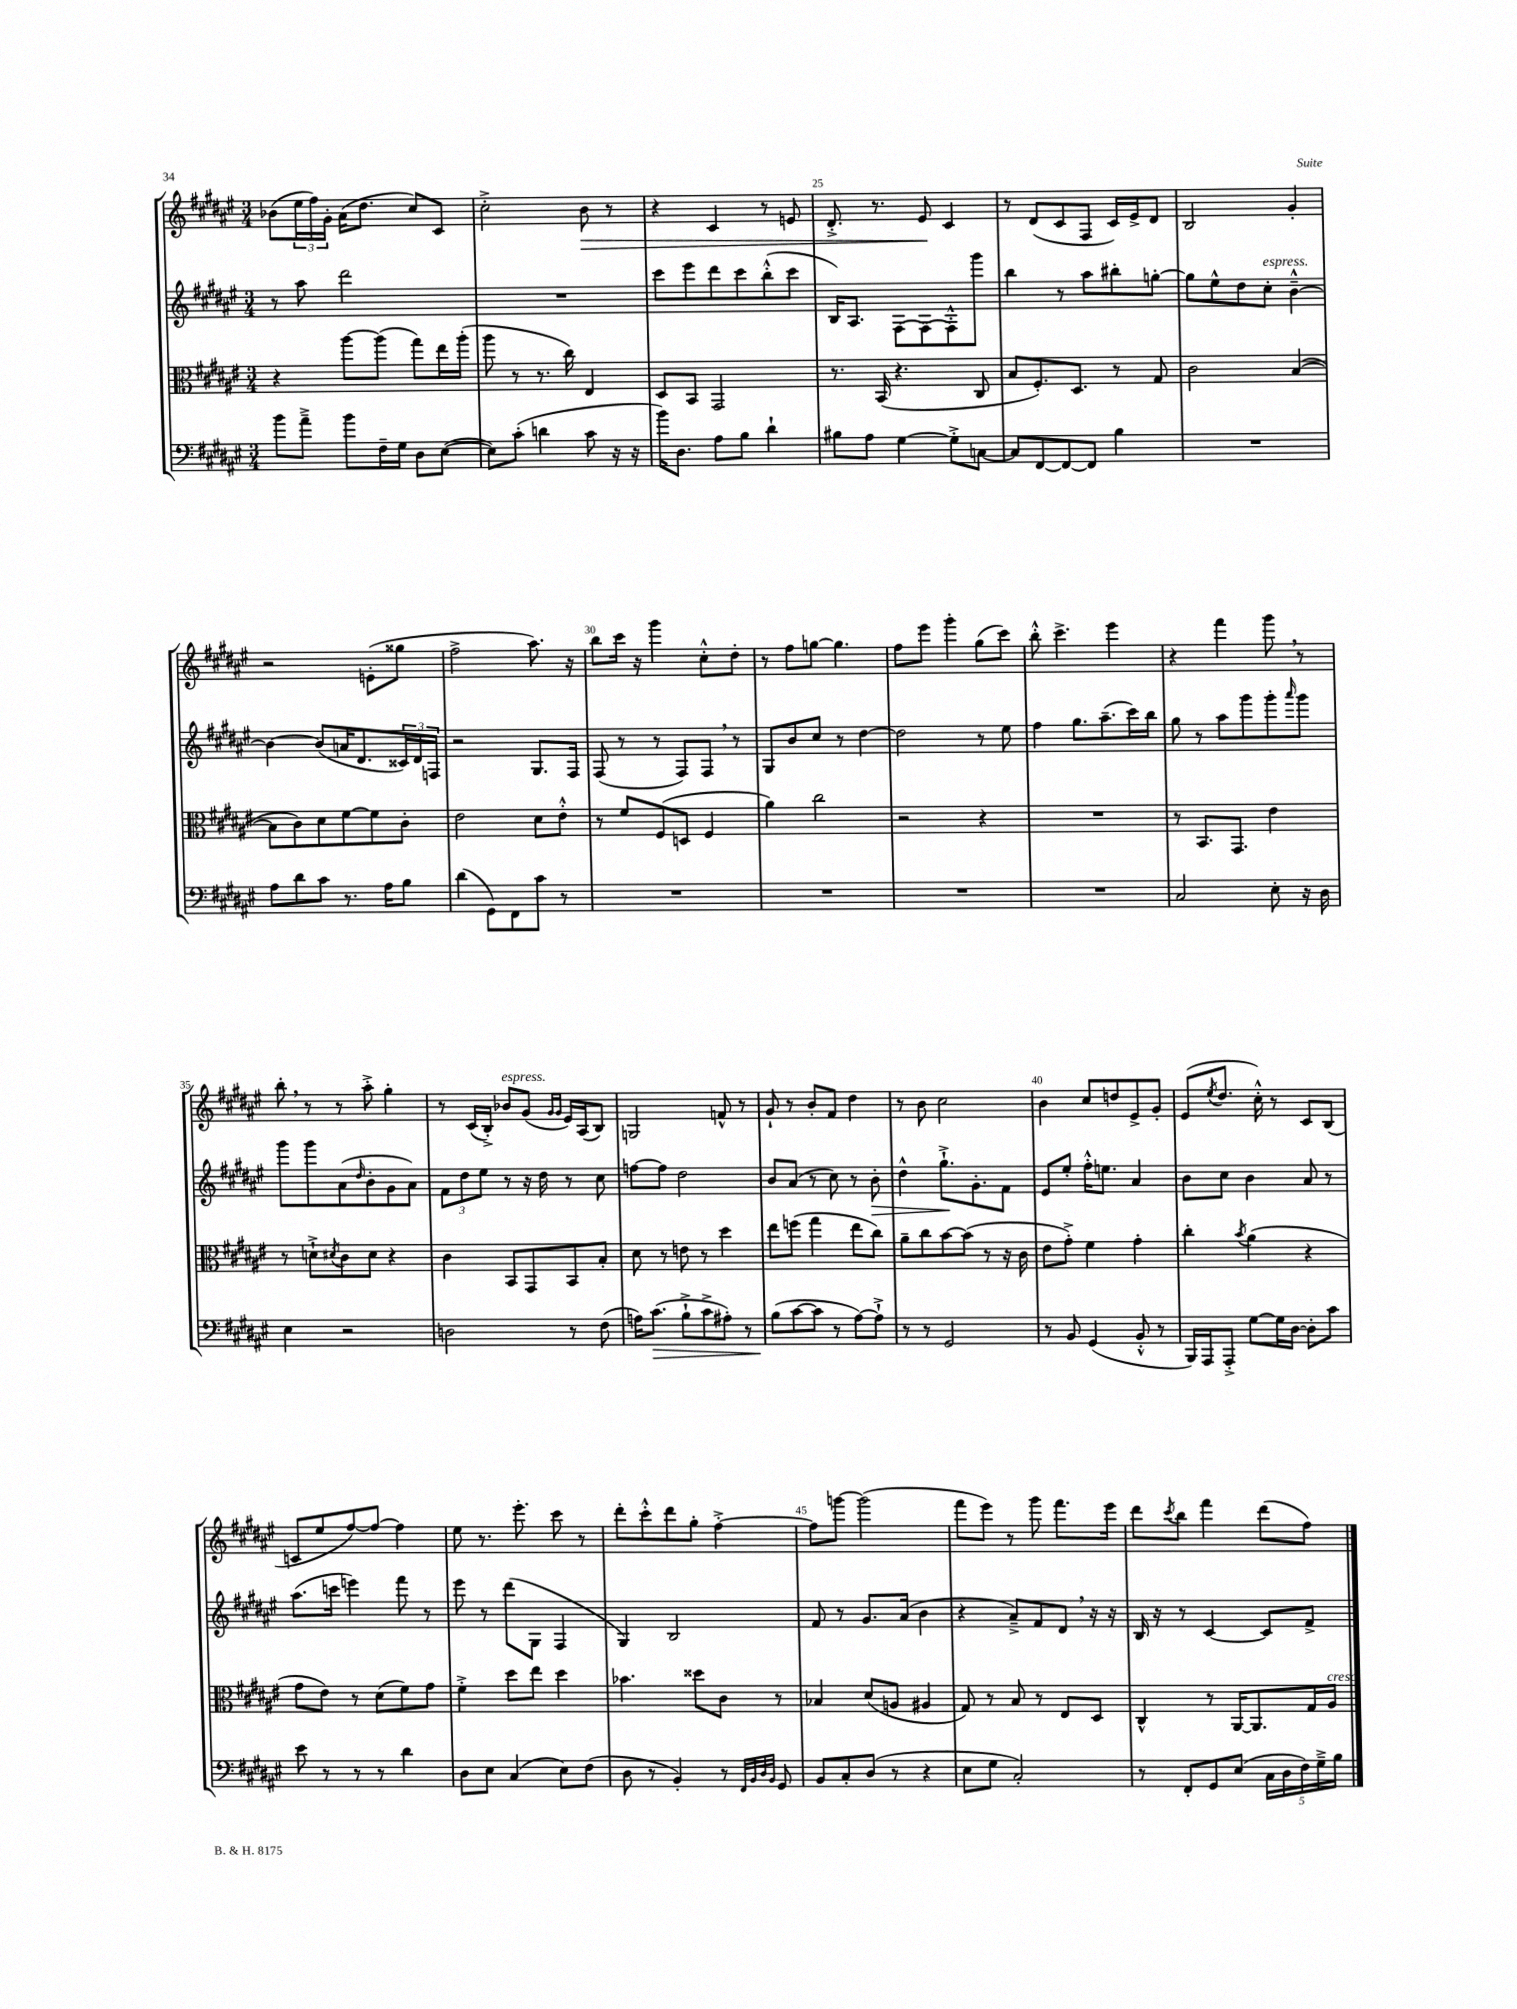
<<
\new StaffGroup <<
\new Staff = "s0" {
    \clef treble \key fis \major \numericTimeSignature \time 3/4
    bes'8( \tuplet 3/2 { eis''16 fis''16) gis'16-. } ais'16( dis''8. cis''8) cis'8 |
    cis''2-.-> b'8\> r8 |
    r4 cis'4 r8 e'8 |
    dis'8.-.-> r8. eis'8\! cis'4 |
    r8 dis'8( cis'8 fis8 cis'16) eis'16-> dis'8 |
    b2 gis'4-. |
    r2 e'8-.( gisis''8 |
    fis''2-> ais''8.) r16 |
    b''8 cis'''16 r16 gis'''4 cis''8-.-^ dis''8-. |
    r8 fis''8 g''8~ g''4. |
    fis''8 eis'''8 gis'''4-. gis''8( cis'''8) |
    b''8-.-^ cis'''4.-> eis'''4 |
    r4 fis'''4 gis'''8 \breathe r8 |
    b''8-. \breathe r8 r8 ais''8-.-> gis''4-. |
    r8 cis'16( b16-.->) bes'8^\markup { \italic "espress." } gis'8( \grace { gis'16 gis'16 } eis'16) ais16( b8) |
    g2 f'8-^ r8 |
    gis'8-! r8 b'8-. fis'8 dis''4 |
    r8 b'8 cis''2 |
    b'4 cis''8 d''8 eis'8-> gis'8-. |
    eis'8( \acciaccatura { eis''8 } dis''8. cis''16-.-^) r8 cis'8 b8( |
    c'8 eis''8 fis''8~) fis''8~ fis''4 |
    eis''8 r8. eis'''8.-. cis'''8 r8 |
    dis'''8-. cis'''8-.-^ dis'''8 gis''8-. fis''4~-.-> |
    fis''8 g'''8~ g'''2( |
    fis'''8 eis'''8) r8 gis'''8 fis'''8. eis'''16 |
    dis'''8 \acciaccatura { cis'''8 } b''8 fis'''4 dis'''8( fis''8) \bar "|." |
}
\new Staff = "s1" {
    \clef treble \key fis \major \numericTimeSignature \time 3/4
    r8 ais''8 dis'''2 |
    R2. |
    cis'''8 eis'''8 dis'''8 cis'''8 b''8-.-^( cis'''8 |
    b16) ais8. fis8~ fis8~ fis8-.-^ gis'''8 |
    b''4 r8 ais''8 bis''8-. g''8~-. |
    g''8 eis''8-^ dis''8 cis''8-.^\markup { \italic "espress." } b'4~---^ |
    b'4~ b'8( a'16 dis'8. \tuplet 3/2 { cisis'16) dis'16 f16 } |
    r2 gis8. fis16 |
    fis8( r8 r8 fis8) fis8 \breathe r8 |
    gis8 b'8 cis''8 r8 dis''4~ |
    dis''2 r8 eis''8 |
    fis''4 gis''8. ais''8.--( cis'''16) b''16 |
    gis''8 r8 ais''8 gis'''8 gis'''8-. \grace { ais'''16 } gis'''8 |
    gis'''8 gis'''8 ais'8( \grace { dis''16 } b'8-. gis'8 ais'8) |
    \tuplet 3/2 { fis'8 dis''8 eis''8 } r8 r16 dis''16 r8 cis''8 |
    f''8~ f''8 dis''2 |
    b'8 ais'8( r8 cis''8) r8 b'8-.\> |
    dis''4-^ gis''8.-!->\! gis'8.-. fis'8 |
    eis'8 eis''8-. fis''16-.-^ e''8. ais'4 |
    b'8 cis''8 b'4 ais'8 r8 |
    ais''8.( c'''16 e'''4) fis'''8 r8 |
    eis'''8 r8 dis'''8( gis8 fis4 |
    gis4) b2 |
    fis'8 r8 gis'8. ais'16( b'4 |
    r4 ais'8--->) fis'8 dis'8 \breathe r16 r16 |
    b16 r16 r8 cis'4~ cis'8 fis'8-> \bar "|." |
}
\new Staff = "s2" {
    \clef alto \key fis \major \numericTimeSignature \time 3/4
    r4 ais''8~ ais''8( gis''8) eis''16 ais''16-.( |
    ais''8 r8 r8. cis''16) eis4 |
    dis8 b,8 gis,2 |
    r8. b,16( r4. cis8 |
    b8 fis8.-.) dis8. r8 gis8 |
    cis'2 b4~( |
    b8 cis'8) dis'8 fis'8~ fis'8 cis'8-. |
    eis'2 dis'8 eis'8-.-^ |
    r8 fis'8 fis8( d8 fis4 |
    ais'4) cis''2 |
    r2 r4 |
    R2. |
    r8 b,8. gis,8. eis'4 |
    r8 d'8-!-> \acciaccatura { dis'8 } cis'8 dis'8 r4 |
    cis'4 b,8 gis,8 b,8 b8-. |
    dis'8 r8 e'8 r8 dis''4 |
    eis''8 f''8( gis''4 eis''8 cis''8) |
    ais'8-- cis''8 b'8~ b'8( r8 r16 cis'16 |
    eis'8 gis'8-.->) fis'4 gis'4-. |
    cis''4-. \acciaccatura { b'8 } ais'4( r4 |
    gis'8 eis'8) r8 dis'8( fis'8) gis'8 |
    fis'4-.-> dis''8 eis''8 dis''4 |
    bes'4. disis''8 cis'8 r8 |
    bes4 dis'8( a8 ais4 |
    gis8) r8 b8 r8 eis8 dis8 |
    cis4-^ r8 ais,16~ ais,8. gis16 ais16^\markup { \italic "cresc." } \bar "|." |
}
\new Staff = "s3" {
    \clef bass \key fis \major \numericTimeSignature \time 3/4
    b'8 ais'8---> b'8 fis16-- gis16 dis8 eis8~( |
    eis8) cis'8-.( d'4 cis'8 r16 r16 |
    b'16) dis8. ais8 b8 dis'4-! |
    bis8 ais8 gis4~ gis8-.-> c8~ |
    c8 fis,8~ fis,8~ fis,8 b4 |
    R2. |
    ais8 dis'8 cis'8 r8. ais16 b8 |
    dis'4( gis,8) fis,8 cis'8 r8 |
    R2. |
    R2. |
    R2. |
    R2. |
    cis2 eis8-. r16 dis16 |
    eis4 r2 |
    d2 r8 fis8( |
    a16) cis'8.\>( b8-!-> cis'8-> ais8-.) r8 |
    b8\!( cis'8~ cis'8 r8 ais8~) ais8-!-> |
    r8 r8 gis,2 |
    r8 b,8 gis,4( b,8-.-^ r8 |
    b,,16) ais,,16 ais,,8-.-> gis8~ gis16 dis16~ dis8-. cis'8 |
    eis'8 r8 r8 r8 dis'4 |
    dis8 eis8 cis4( eis8) fis8( |
    dis8 r8 b,4-.) r8 \grace { fis,32 b,32 dis32 b,32 } gis,8 |
    b,8 cis8-. dis8( r8 r4 |
    eis8 gis8 cis2-.) |
    r8 fis,8-. gis,8 eis8( \tuplet 5/4 { cis16 dis16 fis16) gis16---> b16 } \bar "|." |
}
>>
>>
\layout { \context { \Score currentBarNumber = #22 \override BarNumber.break-visibility = ##(#f #t #t) barNumberVisibility = #(every-nth-bar-number-visible 5) } }
